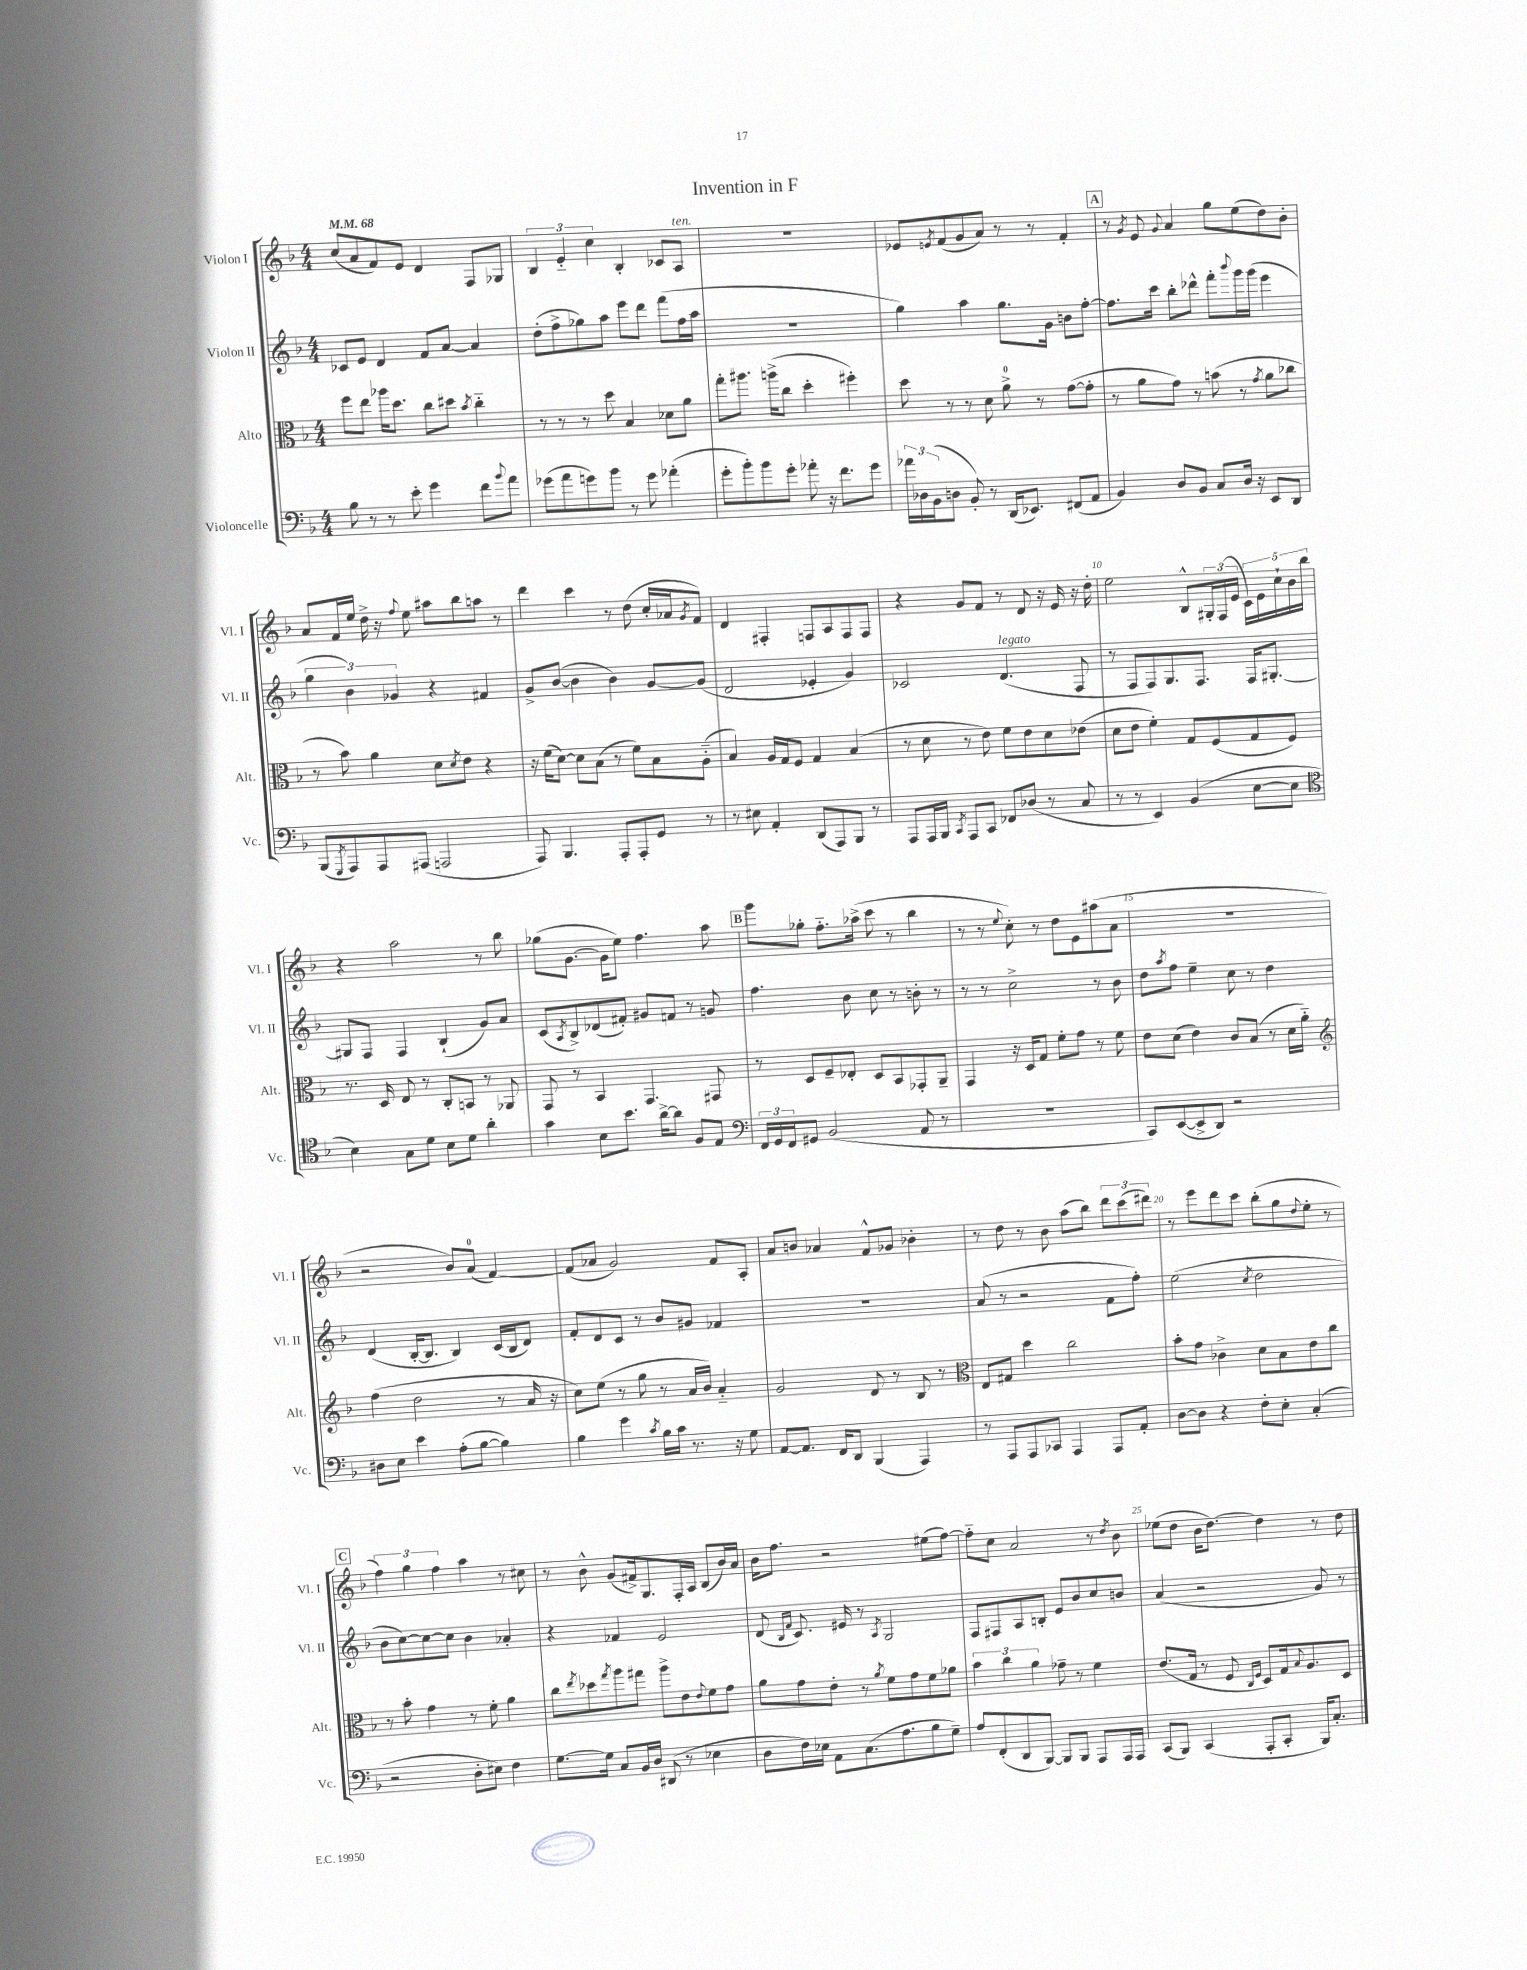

**kern	**kern	**kern	**kern
*part4	*part3	*part2	*part1
*staff4	*staff3	*staff2	*staff1
*I"Violoncelle	*I"Alto	*I"Violon II	*I"Violon I
*I'Vc.	*I'Alt.	*I'Vl. II	*I'Vl. I
*clefF4	*clefC3	*clefG2	*clefG2
*k[b-]	*k[b-]	*k[b-]	*k[b-]
*M4/4	*M4/4	*M4/4	*M4/4
*MM68	*MM68	*MM68	*MM68
=1	=1	=1	=1
8B-\	8ff\L	8c-X/L	(8cc/L
8r	8ee\J	8e/J	8a/
8r	16aa-X\KL	4d/	8f/)
.	8.dd\J	.	.
8e'\	.	.	8e/J
4g\	8cc\L	8f/L	4d/
.	8dd#X\J	[8a/J	.
.	8qb-/	.	.
8f\L	4cc\	4a/]	8F/L
8qqb-/	.	.	.
8a\J	.	.	8G-X/J
=2	=2	=2	=2
(8g-X\L	8r	(8dd'\L	6B-/
8a\	8r	8ff^\	.
.	.	.	6e/
8gn\)	8r	8gg-X\)	.
.	.	.	6cc\
8b-\J	8dd\	8aa\J	.
8r	4B-/	8eee\L	4B-'/
8g\	.	8ddd\J	.
(4a-X'\	8d-X\L	(8fff\L	8c-X/L
!	!	!	!LO:TX:a:i:t=ten.
.	8a\J	16ff\L	8A/J
.	.	16aa\JJ	.
=3	=3	=3	=3
8g'\L	8gg'\L	1r	1r
8b-'\)	8.aa#X\J	.	.
8b-\	.	.	.
.	(16aan^\KL	.	.
8g'\J	8cc\J	.	.
8a-X'\	4dd'\	.	.
16r	.	.	.
8.f\L	.	.	.
.	4ff#X'\)	.	.
8g\J	.	.	.
=4	=4	=4	=4
24a-X\LL	8dd\	4gg\)	8e-X/L
24D-X\	.	.	.
(24BB-\J	.	.	.
.	.	.	8qen/
8Dn\J	8r	.	(8f/
8BB-'/)	8r	4aa\	8g/
8r	8d\	.	8a/J)
(16DD/KL	8a^\	8.gg\L	8r
8.EE-X/J)	.	.	.
.	8r	.	8r
.	.	16g\Jk	.
(8FF#X/L	([8g\L	8bn\L	4f'/
8AA/J	8g'\J]	[8ff'\J	.
!!LO:REH:place=s1:t=A
=5	=5	=5	=5
4BB-/)	8r	8.ff\L]	8r
.	.	.	8qg/
.	8a\L	.	8e/
.	.	16ccc\Jk	.
.	.	.	8qqg/
8D/L	8g\J)	8bb-'\L	4a/
8BB-/J	8r	8ddd-X^^\J	.
8C/L	(8bn\	8fff'\L	8gg\L
.	.	8qqbbb-/	.
16D/Jk	8r	16ggg\L	(8ee\
16r	.	(16ggg\JJ	.
.	8qg/	.	.
8EE/L	8a\L	4eee\	8dd\)
8DD/J	8cc-X\J	.	8b-'\J
!!LO:LB:g=z
=6	=6	=6	=6
(8BBB-/L	8r	6gg\	8a/L
8qGGG/	.	.	.
8AAA/)	8b-\)	.	16f/L
.	.	6b-\)	.
.	.	.	16ee/JJ
8AAA/	4a\	.	16dd^\
.	.	.	16r
.	.	6g-X/	.
.	.	.	8qqff/
(8AAA#X/J	.	.	8ee\
2AAAn/	8d\L	4r	8aa#X\L
.	8qd/	.	.
.	8e\J	.	8bb-\
.	4r	4f#X/	8aan\J
.	.	.	8r
=7	=7	=7	=7
8AAA/)	16r	8g^/L	4ddd\
.	(16f\KL	.	.
4.BBB-/	[8d\J)	([8b-/J	.
.	8d\L]	4b-\]	4ccc\
.	(8B-\J	.	.
8AAA'/L	8r	4b-\)	8r
8AAA'/	8f\L)	.	(8dd\
8GG/J	8B-\	[8g/L	16cc'/LL
.	.	.	16a-X/J
.	.	.	8qg/
8r	(8A\J	(8g/J]	8f/J)
=8	=8	=8	=8
8r	4B-/)	2d/	4d/
8E#X\	.	.	.
4AA'/	16A/LL	.	4F#X'/
.	16G/J	.	.
.	8F/J	.	.
(8DD/L	4G/	4e-X'/	8Fn/L
8AAA/)	.	.	8A/
8BBB-/J	(4B-/	4g/)	8F/
8r	.	.	8F/J
=9	=9	=9	=9
8AAA/L	8r	2c-X/	4r
16AAA/L	8d\	.	.
16BBB-/JJ	.	.	.
8qCC/	.	.	.
8AAA/L	8r	.	8g/L
8CC/J	8e\)	.	8f/J
!	!	!LO:TX:a:i:t=legato	!
8FF-X/L	8f\L	(4.d/	8r
(8D-X/J	8e\	.	8d/
8r	8d\	.	16r
.	.	.	16e/
8C/	(8e-X\J	8F/	16r
.	.	.	16dd'\
=10	=10	=10	=10
8r	8d\L	8r	2ee\
8r	8e\J	8F/L	.
4EE/)	4f'\)	8F/)	.
.	.	8.G/	.
(4BB-/	8G/L	.	8B-^^/L
.	.	8.F/J	.
.	(8F/	.	24G#X'/L
.	.	.	(24F/
.	.	.	24e/JJ
[8E\L	8G/	16F/KL	20c\LL)
.	.	.	20e\
.	.	[8.G#X'/J	.
.	.	.	20cc`\
8E\J]	8F/J)	.	.
.	.	.	20b-\
.	.	.	20bb-\JJ
!!LO:LB:g=z
=11	=11	=11	=11
*clefC4	*	*	*
4B-\)	8.r	8G#X/L]	4r
.	.	8F/J	.
.	16D/	.	.
8G\L	8E/	4F/	2aa\
8d\J	8r	.	.
8B-\L	8C'/L	(4B-`/	.
8d\J	8BBn/J	.	.
4a'\	8r	8g/L)	8r
.	8AA-X/	8a/J	8bb-\
=12	=12	=12	=12
4g\	8GG/	(8c/L	(8gg-X\L
.	.	8qA/	.
.	8r	8B-^/)	[8.g\J
8B-\L	4BB-/	(8d-X/	.
.	.	.	16g\KL]
8.b-\J	.	8f#X'/J)	8ee\J)
.	4.GG/	8g#X/L	4.ff\
[16a^\KL	.	.	.
8a\J]	.	8fn/J	.
8F/L	.	8r	.
8E/J	8GG#X/	8gn/	8aa\
!!LO:REH:place=s1:t=B
=13	=13	=13	=13
*clefF4	*	*	*
24FF/LL	8r	4.ff\	8ggg\L
24GG/	.	.	.
24FF/J	.	.	.
8GG#X/J	8D/L	.	8gg-X'\J
(2BB-/	8F~/	.	8.ff\L
.	8E-X'/J	8b-\	.
.	.	.	(16aa-X^\Jk
.	8D/L	8cc\	8ccc\
.	8BB-/	8r	8r
8AA/	8GG-X'/	8bn'\	4bb-\
8r	8AA~/J	8r	.
=14	=14	=14	=14
1r	4GG/	8r	8r
.	.	8r	8r
.	.	.	8qqee/
.	16r	2cc^\	8cc'\)
.	16D/KL	.	.
.	8G/J	.	8r
.	8f'\L	.	8dd\L
.	8g\J	.	8e\
.	8r	8r	(8aa#X\
.	8f\	8b-\	8a\J
=15	=15	=15	=15
8CC/L)	8e\L	8dd\L	1r
.	.	8qaa/	.
([8EE/	(8d\J	8ff\J	.
8EE^/]	4e\)	4ee~\	.
8DD/J)	.	.	.
2r	8c/L	8cc\	.
.	(8B-/J	8r	.
.	8r	4dd\	.
.	16d\LL	.	.
.	16a\JJ)	.	.
!!LO:LB:g=z
=16	=16	=16	=16
*	*clefG2	*	*
8D#X\L	(4ff\	(4d/	2r
8E\J	.	.	.
4e\	2dd\	[16B-'/KL	.
.	.	8.B-/J]	.
(8A'\L	.	4B-/)	8b-/L)
[8B-\J	.	.	(8a/J
4B-\])	8r	(16c/LL	[4f/)
.	.	16B-/J	.
.	16a/	8d/J)	.
.	16r	.	.
=17	=17	=17	=17
4B-\	8cc\L)	8f'/L	(8f/L]
.	(8ee\J	8d/	8a-X/J
4g\	8r	8c/J	2g/)
.	8gg\	8r	.
8qc/	.	.	.
16B-\LL	8r	8b-/L	.
16c\JJ	.	.	.
8.r	16a/LL	8g#X/J	.
.	16b-/JJ)	.	.
.	4a/	4f-X/	8f/L
16r	.	.	.
8G\	.	.	8A'/J
=18	=18	=18	=18
[8AA/L	2g/	1r	8a/L
8.AA/J]	.	.	8bn/J
.	.	.	4a-X/
16FF/KL	.	.	.
8DD/J	.	.	.
(4BBB-/	8d/	.	8f^^/L
.	8r	.	8g-X/J
4AAA/)	8B-/	.	4b-X'\
.	8r	.	.
=19	=19	=19	=19
*	*clefC3	*	*
8r	8E/L	(8a/	8r
8AAA/L	8G#X/J	8r	8dd\
8AAA/	4dd\	2r	8r
8CC-X/J	.	.	8b-\
4AAA/	2cc\	.	(8aa\L
.	.	.	8bb-\J)
8AAA/L	.	8f\L	12ddd\L
.	.	.	(12ccc\
8AA'/J	.	8ff'\J)	.
.	.	.	12ddd#X\J)
=20	=20	=20	=20
[8D\L	8b-'\L	(2ee\	8r
8D\J]	8g\J	.	8eee\L
4r	4c-X^\	.	8ddd\
.	.	.	8ccc\J
.	.	8qcc/	.
8F'\L	8d\L	2dd\	(8bb-'\L
8E'\J	8B-\	.	8gg\
.	.	.	8qqdd/
(4C'/	8e\	.	8ee'\J
.	8cc\J	.	8r
!!LO:LB:g=z
!!LO:REH:place=s1:t=C
=21	=21	=21	=21
2r	8r	8b-\L	6ff\)
.	8b-'\	[8cc\)	.
.	.	.	6gg\
.	4g\	8cc\_	.
.	.	.	6ff\
.	.	8cc\J]	.
8D'\L	8r	4b-\	4aa\
8E#X\J)	8f'\	.	.
4F\	4a\	4a-X'/	8r
.	.	.	8cc#X\
=22	=22	=22	=22
[8.G\L	8cc\L	4r	8r
.	8qee/	.	.
.	8dd-X\	.	8b-^^\
16G\Jk]	.	.	.
.	8qgg/	.	.
8C/L	8aa\	4f-X/	(8g/L
16BB-/L	8gg#X\J	.	16f#X^/k)
16D/JJ	.	.	8.G/
(8DD#X/	8aa^\L	2e/	.
8r	8e\	.	16F'/L
.	.	.	16A/JJ
.	8qqe/	.	.
4E-X\	8f\	.	(8B-/L
.	8g\J	.	16b-/L)
.	.	.	16a/JJ
=23	=23	=23	=23
8D\L	8a\L	(8d/	16b-\KL
.	.	.	8.ff\J
.	.	16qqB-/LL	.
.	.	16qqf/JJ	.
16F\L)	8g\	8.c/)	.
16E-X\JJ	.	.	.
8AA\L	8e'\J	.	2r
.	.	16e#X/	.
(8.C\	8r	8r	.
.	8qa/	8qA/	.
.	8f\L	2G/	.
8.A\	.	.	.
.	8g\	.	.
8B-\	8f\	.	(8ee#X\L
8G~\J)	8a-X\J	.	[8ff\J)
=24	=24	=24	=24
8A/L	6b-\	8F/L	8ff\L]
(8FF'/	.	8F#X/	8cc\J
.	6cc\	.	.
8DD/	.	8A/	2a/
.	6a\	.	.
[8BBB-/J)	.	8Bn'/J	.
8BBB-/L]	8g-X~\	8e/L	.
8BBB-/J	8r	8b-/	.
8AAA/L	4f\	8cc/	8r
.	.	.	8qdd/
16AAA/L	.	8bn/J	8b-\
16AAA/JJ	.	.	.
=25	=25	=25	=25
(8CC/L	(8.e/L	(4a/	(8ee-X\L
8BBB-/J)	.	.	8dd\J
.	16G/Jk	.	.
(4CC/	8r	2r	16b-\KL
.	.	.	[8.dd\J)
.	8F/	.	.
.	16qqC/LL	.	.
.	16qqF/JJ	.	.
8AAA'/L	8D/L)	.	4dd\]
8CC'/J	16G/k	.	.
.	8qqB-/	.	.
.	8.A/	.	.
16BBB-/KL)	.	8g/)	8r
8.C'/J	.	.	.
.	8D/J	8r	8dd\
==	==	==	==
*-	*-	*-	*-
